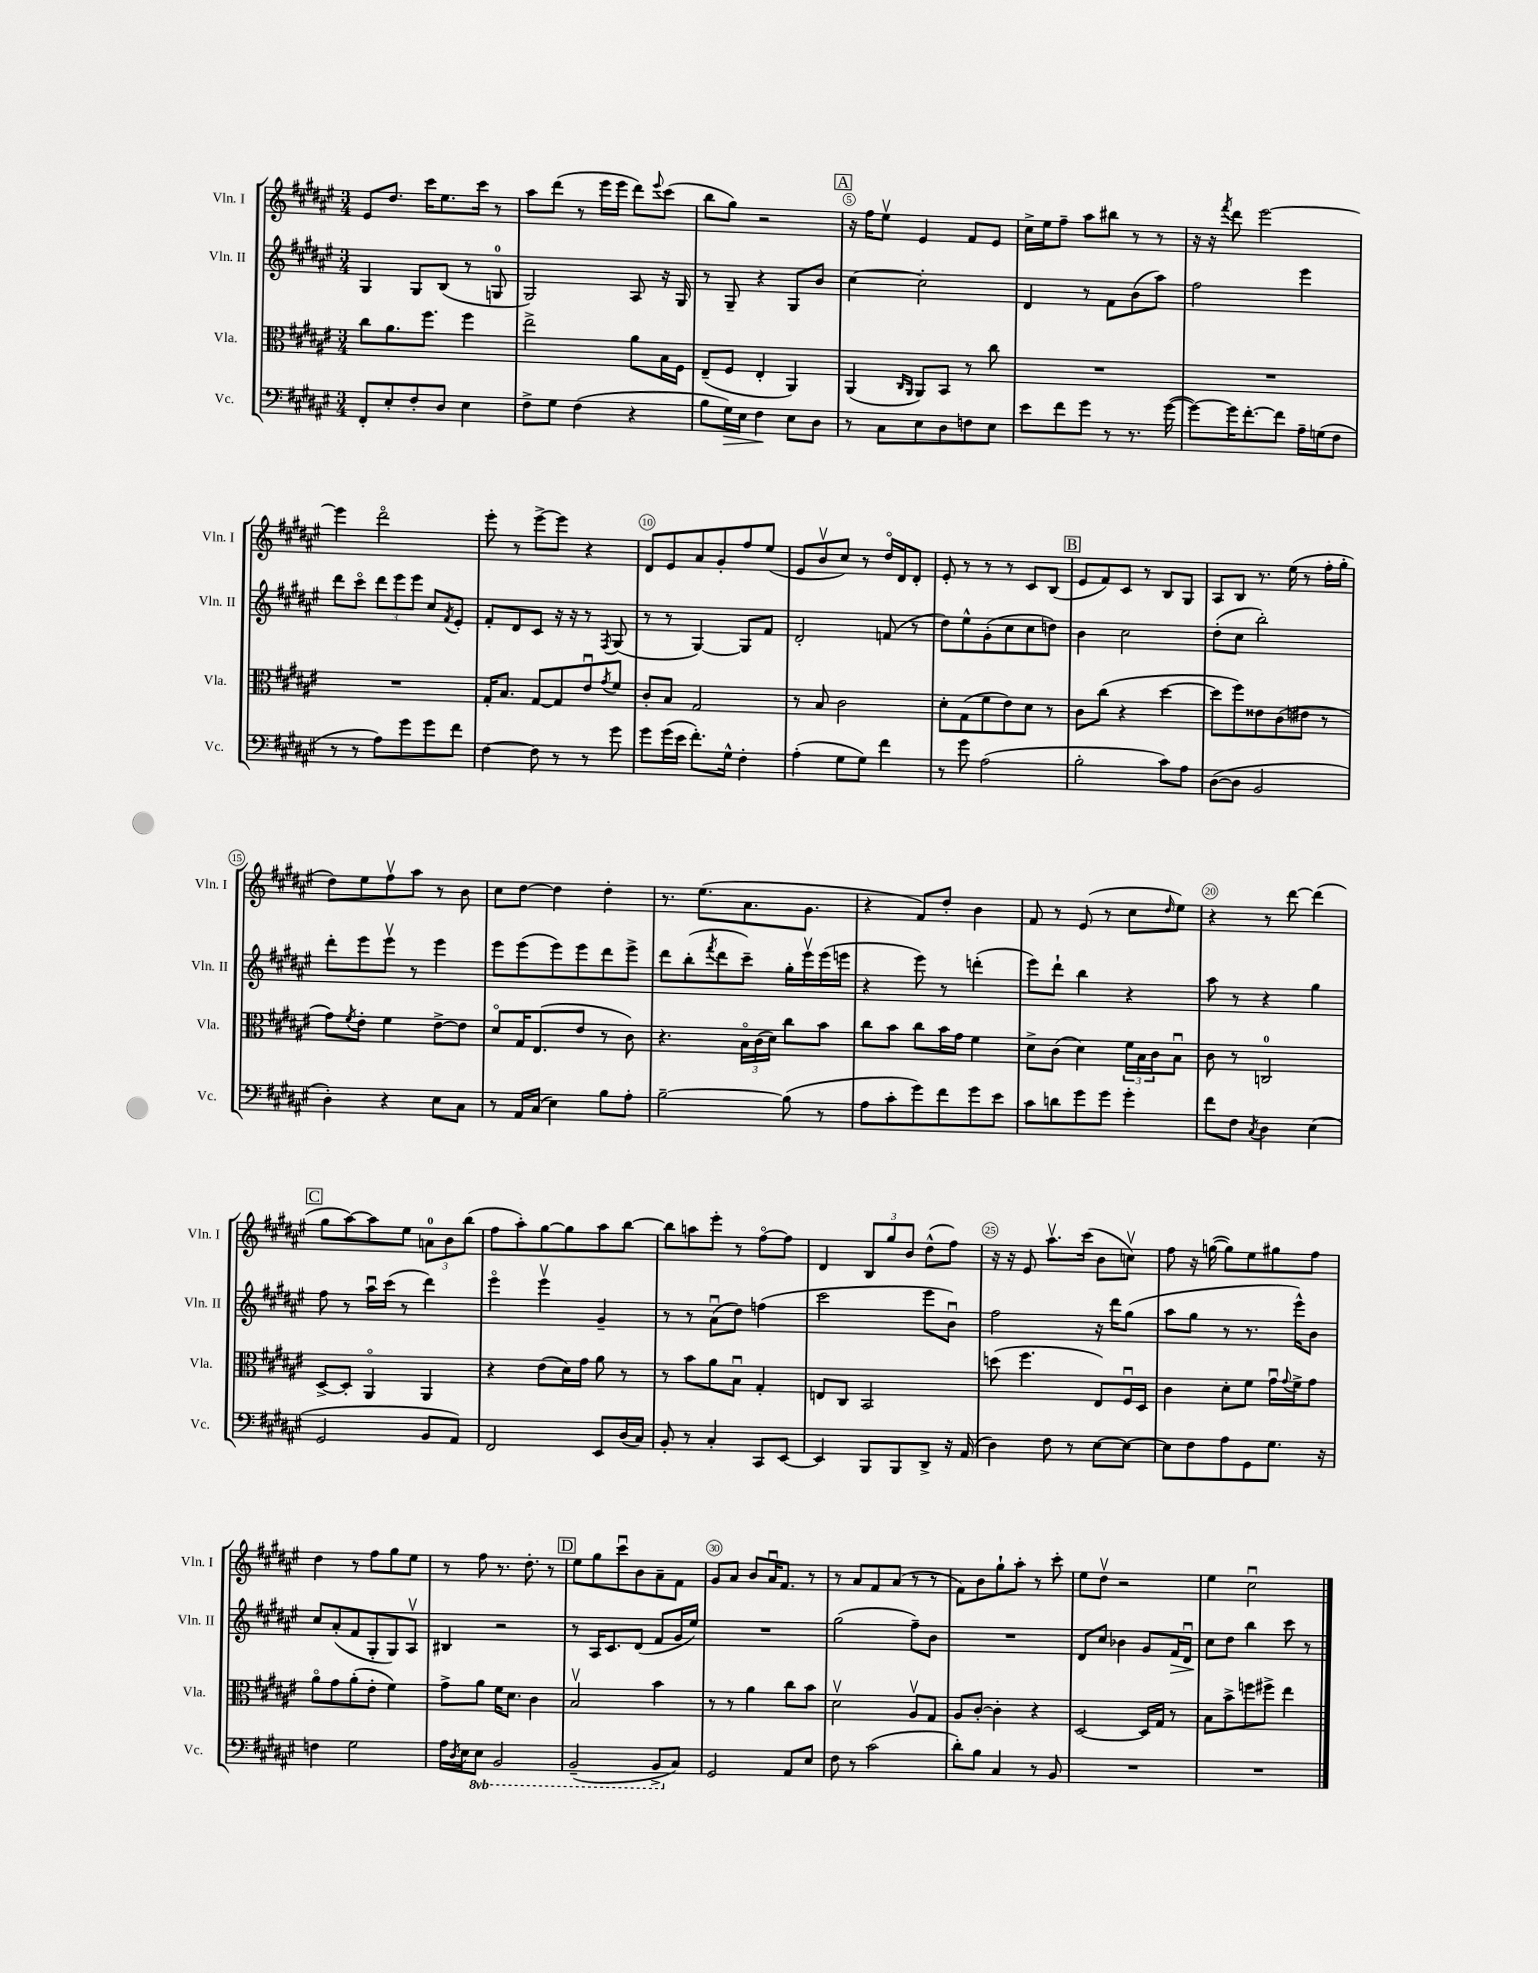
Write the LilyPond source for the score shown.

<<
\new StaffGroup <<
\new Staff = "s0" \with { instrumentName = "Vln. I" shortInstrumentName = "Vln. I" } {
    \clef treble \key fis \major \numericTimeSignature \time 3/4
    eis'8 dis''8. cis'''16 eis''8. cis'''16 r8 |
    ais''8 dis'''8( r8 eis'''16 eis'''16 dis'''8) \appoggiatura { eis'''8 } cis'''8( |
    b''8 gis''8) r2 |
    \mark \markup { \box "A" } r16 fis''16 eis''8\upbow eis'4 fis'8 eis'8 |
    cis''16-> eis''16 fis''8-- ais''8 bis''8 r8 r8 |
    r16 r16 \acciaccatura { fis'''8 } dis'''8 eis'''2~ |
    eis'''4 dis'''2\flageolet |
    eis'''8-. r8 eis'''8~-> eis'''8 r4 |
    dis'8 eis'8 ais'8 gis'8-. fis''8 eis''8( |
    eis'8 b'8\upbow cis''8) r8 dis''16\flageolet dis'16 dis'8-. |
    eis'8-. r8 r8 r8 cis'8 b8( |
    \mark \markup { \box "B" } eis'8 fis'8) cis'8 r8 b8 gis8 |
    ais8 b8 r8. eis''16( r8 fis''16-. gis''16-. |
    dis''8) eis''8 fis''8\upbow ais''8 r8 b'8 |
    cis''8 dis''8~ dis''4 dis''4-. |
    r8. eis''8.( ais'8. gis'8. |
    r4 fis'8) dis''8-. b'4 |
    fis'8 r8 eis'8( r8 cis''8 \grace { dis''16 } eis''8) |
    r4 r8 dis'''8~ dis'''4( |
    \mark \markup { \box "C" } gis''8 ais''8~) ais''8 eis''8 \tuplet 3/2 { a'8-0 b'8 b''8( } |
    fis''8 ais''8-.) gis''8~ gis''8 ais''8 b''8~ |
    b''8 a''8 eis'''8-. r8 fis''8~\flageolet fis''8 |
    dis'4 \tuplet 3/2 { b8 gis''8 b'8 } dis''8-^( fis''8) |
    r16 r16 eis'8 ais''8.\upbow cis'''16( b'8 c''8\upbow) |
    fis''8 r16 g''16~( g''8) eis''8 gis''8 fis''8 |
    dis''4 r8 fis''8 gis''8 eis''8 |
    r8 fis''8 r8. dis''8.-. r8 |
    \mark \markup { \box "D" } eis''8 gis''8 cis'''8\downbow b'8 ais'8-- fis'8 |
    gis'8 ais'8 b'8 ais'16\downbow fis'8. r8 |
    r8 ais'8 fis'8 ais'8( r8 r8 |
    fis'8) b'8 gis''8-! ais''8-. r8 cis'''8-. |
    eis''8 dis''8\upbow r2 |
    eis''4 cis''2\downbow \bar "|." |
}
\new Staff = "s1" \with { instrumentName = "Vln. II" shortInstrumentName = "Vln. II" } {
    \clef treble \key fis \major \numericTimeSignature \time 3/4
    gis4 gis8 b8( r8 g8-0 |
    gis2) ais8 r16 gis16 |
    r8 gis8-- r4 gis8 b'8 |
    \mark \markup { \box "A" } cis''4~ cis''2-. |
    dis'4 r8 fis'8 b'8( ais''8) |
    fis''2 eis'''4 |
    dis'''8 cis'''8\flageolet \tuplet 3/2 { dis'''8 eis'''8 eis'''8 } cis''8 \acciaccatura { fis'8 } eis'8-. |
    fis'8-. dis'8 cis'8 r16 r16 r8 \acciaccatura { fis8 } gis8( |
    r8 r8 gis4~) gis8 fis'8 |
    dis'2-. f'8( r8 |
    dis''8) eis''8-^ gis'8-.( cis''8 cis''8 d''8) |
    \mark \markup { \box "B" } b'4 cis''2 |
    dis''8-.( cis''8 b''2-.) |
    dis'''8-. eis'''8 eis'''8\upbow r8 eis'''4 |
    eis'''8 eis'''8( eis'''8) eis'''8 dis'''8 eis'''8-> |
    dis'''8 b''8-.( \acciaccatura { fis'''8 } dis'''8 cis'''8--) gis''16-. eis'''16\upbow eis'''16( e'''16 |
    r4 eis'''8) r8 d'''4-.( |
    eis'''8) dis'''8-! b''4 r4 |
    ais''8 r8 r4 gis''4 |
    \mark \markup { \box "C" } fis''8 r8 ais''16\downbow cis'''16( r8 dis'''4) |
    eis'''4\flageolet eis'''4\upbow gis'4-- |
    r8 r8 ais'8\downbow( dis''8) f''4( |
    cis'''2 eis'''8 b'8\downbow) |
    fis''2 r16 dis'''16 gis''8( |
    ais''8 gis''8 r8 r8. eis'''16-^) b'8 |
    cis''8 ais'8-.( fis'8 gis8-. gis8) ais8\upbow |
    bis4 r2 |
    \mark \markup { \box "D" } r8 ais16 cis'8. dis'8( fis'8 gis'16 eis''16) |
    R2. |
    gis''2( fis''8--) b'8 |
    R2. |
    dis'8 cis''8 bes'4 gis'8 fis'16\> dis'16\downbow |
    cis''8\! dis''8 b''4 cis'''8 r8 \bar "|." |
}
\new Staff = "s2" \with { instrumentName = "Vla." shortInstrumentName = "Vla." } {
    \clef alto \key fis \major \numericTimeSignature \time 3/4
    cis''8 ais'8. fis''8. fis''4 |
    eis''2-> ais'8 b16 fis16 |
    eis8--( fis8 eis4-. ais,4) |
    \mark \markup { \box "A" } ais,4( \grace { cis16 ais,16 } ais,8) b,8 r8 cis''8 |
    R2. |
    R2. |
    R2. |
    gis16-. b8. gis8~ gis8 eis'8\downbow \acciaccatura { gis'8 } fis'8 |
    cis'8-. b8 gis2 |
    r8 b8 cis'2 |
    dis'8-. gis8( fis'8 eis'8) dis'8 r8 |
    \mark \markup { \box "B" } cis'8 cis''8( r4 dis''4~ |
    dis''8 fis''8) eisis'8 cis'8( eis'8 r8 |
    gis'8) \acciaccatura { fis'8 } eis'8-. fis'4 eis'8~-> eis'8 |
    dis'8\flageolet gis16 eis8.( eis'8 r8 cis'8) |
    r4. \tuplet 3/2 { b16\flageolet cis'16( dis'16) } cis''8 b'8 |
    cis''8 b'8 cis''8 b'16 gis'16 fis'4 |
    dis'8-> cis'8( dis'4) \tuplet 3/2 { fis'16 b16 cis'16 } b8\downbow |
    cis'8 r8 c2-0 |
    \mark \markup { \box "C" } dis8~-> dis8-. ais,4\flageolet ais,4 |
    r4 eis'8( dis'16) gis'16 ais'8 r8 |
    r8 b'8 ais'8 b8\downbow gis4-. |
    e8 cis8 b,2 |
    d''8( fis''4. eis8) fis16\downbow dis16 |
    cis'4 dis'8-. fis'8 gis'16\downbow \appoggiatura { gis'8 } fis'16-> gis'8 |
    ais'8\flageolet gis'8 ais'8-.( eis'8-. fis'4) |
    gis'8-> ais'8 fis'16 dis'8. cis'4 |
    \mark \markup { \box "D" } b2\upbow b'4 |
    r8 r8 ais'4 cis''8 b'8 |
    dis'2\upbow ais8\upbow gis8 |
    ais8 cis'8~-. cis'4-. r4 |
    dis2~ dis16 gis16 r8 |
    b8 b'8-> f''8 fis''8-> eis''4 \bar "|." |
}
\new Staff = "s3" \with { instrumentName = "Vc." shortInstrumentName = "Vc." } {
    \clef bass \key fis \major \numericTimeSignature \time 3/4 \set Staff.ottavationMarkups = #ottavation-simple-ordinals
    fis,8-. eis8-. fis8-. dis8 eis4 |
    fis8-> gis8 fis4( r4 |
    b8 gis16\>) eis16 fis4\! eis8 dis8 |
    \mark \markup { \box "A" } r8 cis8 eis8 dis8 f8 eis8 |
    eis'8 fis'8 gis'8 r8 r8. gis'16~( |
    gis'8~) gis'16 fis'8.~-. fis'8 ais16-- g16( fis8 |
    r8 r8 ais8) gis'8 gis'8 fis'8 |
    fis4~ fis8 r8 r8 gis'8 |
    gis'8 gis'16( eis'16 fis'8.-.) gis16-^ fis4-. |
    ais4-.( gis8 gis8) fis'4 |
    r8 gis'8 ais2( |
    \mark \markup { \box "B" } b2-. cis'8) ais8 |
    dis8~( dis8 b,2 |
    dis4-.) r4 eis8 cis8 |
    r8 ais,16 cis16( eis4) b8 ais8-. |
    b2~-- b8( r8 |
    ais8 cis'8-. gis'8) fis'8 gis'8 eis'8 |
    cis'8 d'8 gis'8 gis'8 gis'4-. |
    fis'8 fis8 \acciaccatura { cis8 } dis4 eis4( |
    \mark \markup { \box "C" } gis,2 b,8 ais,8) |
    fis,2 eis,8 dis16( cis16) |
    b,8-. r8 cis4-. cis,8 eis,8~ |
    eis,4 b,,8 b,,8 dis,8-> r16 ais,16( |
    dis4) fis8 r8 eis8~ eis8~ |
    eis8 fis8 ais8 gis,8 gis8. r16 |
    f4 gis2 |
    ais16 \acciaccatura { dis8 } eis16 \ottava #-1 eis,8 b,,2 |
    \mark \markup { \box "D" } b,,2--( b,,8-> \ottava #0 cis8) |
    gis,2 ais,8 eis8 |
    fis8 r8 cis'2( |
    dis'8-.) b8 cis4 r8 b,8 |
    R2. |
    R2. \bar "|." |
}
>>
>>
\layout { \context { \Score currentBarNumber = #2 \override BarNumber.break-visibility = ##(#f #t #t) barNumberVisibility = #(every-nth-bar-number-visible 5) \override BarNumber.stencil = #(make-stencil-circler 0.1 0.3 ly:text-interface::print) } }
